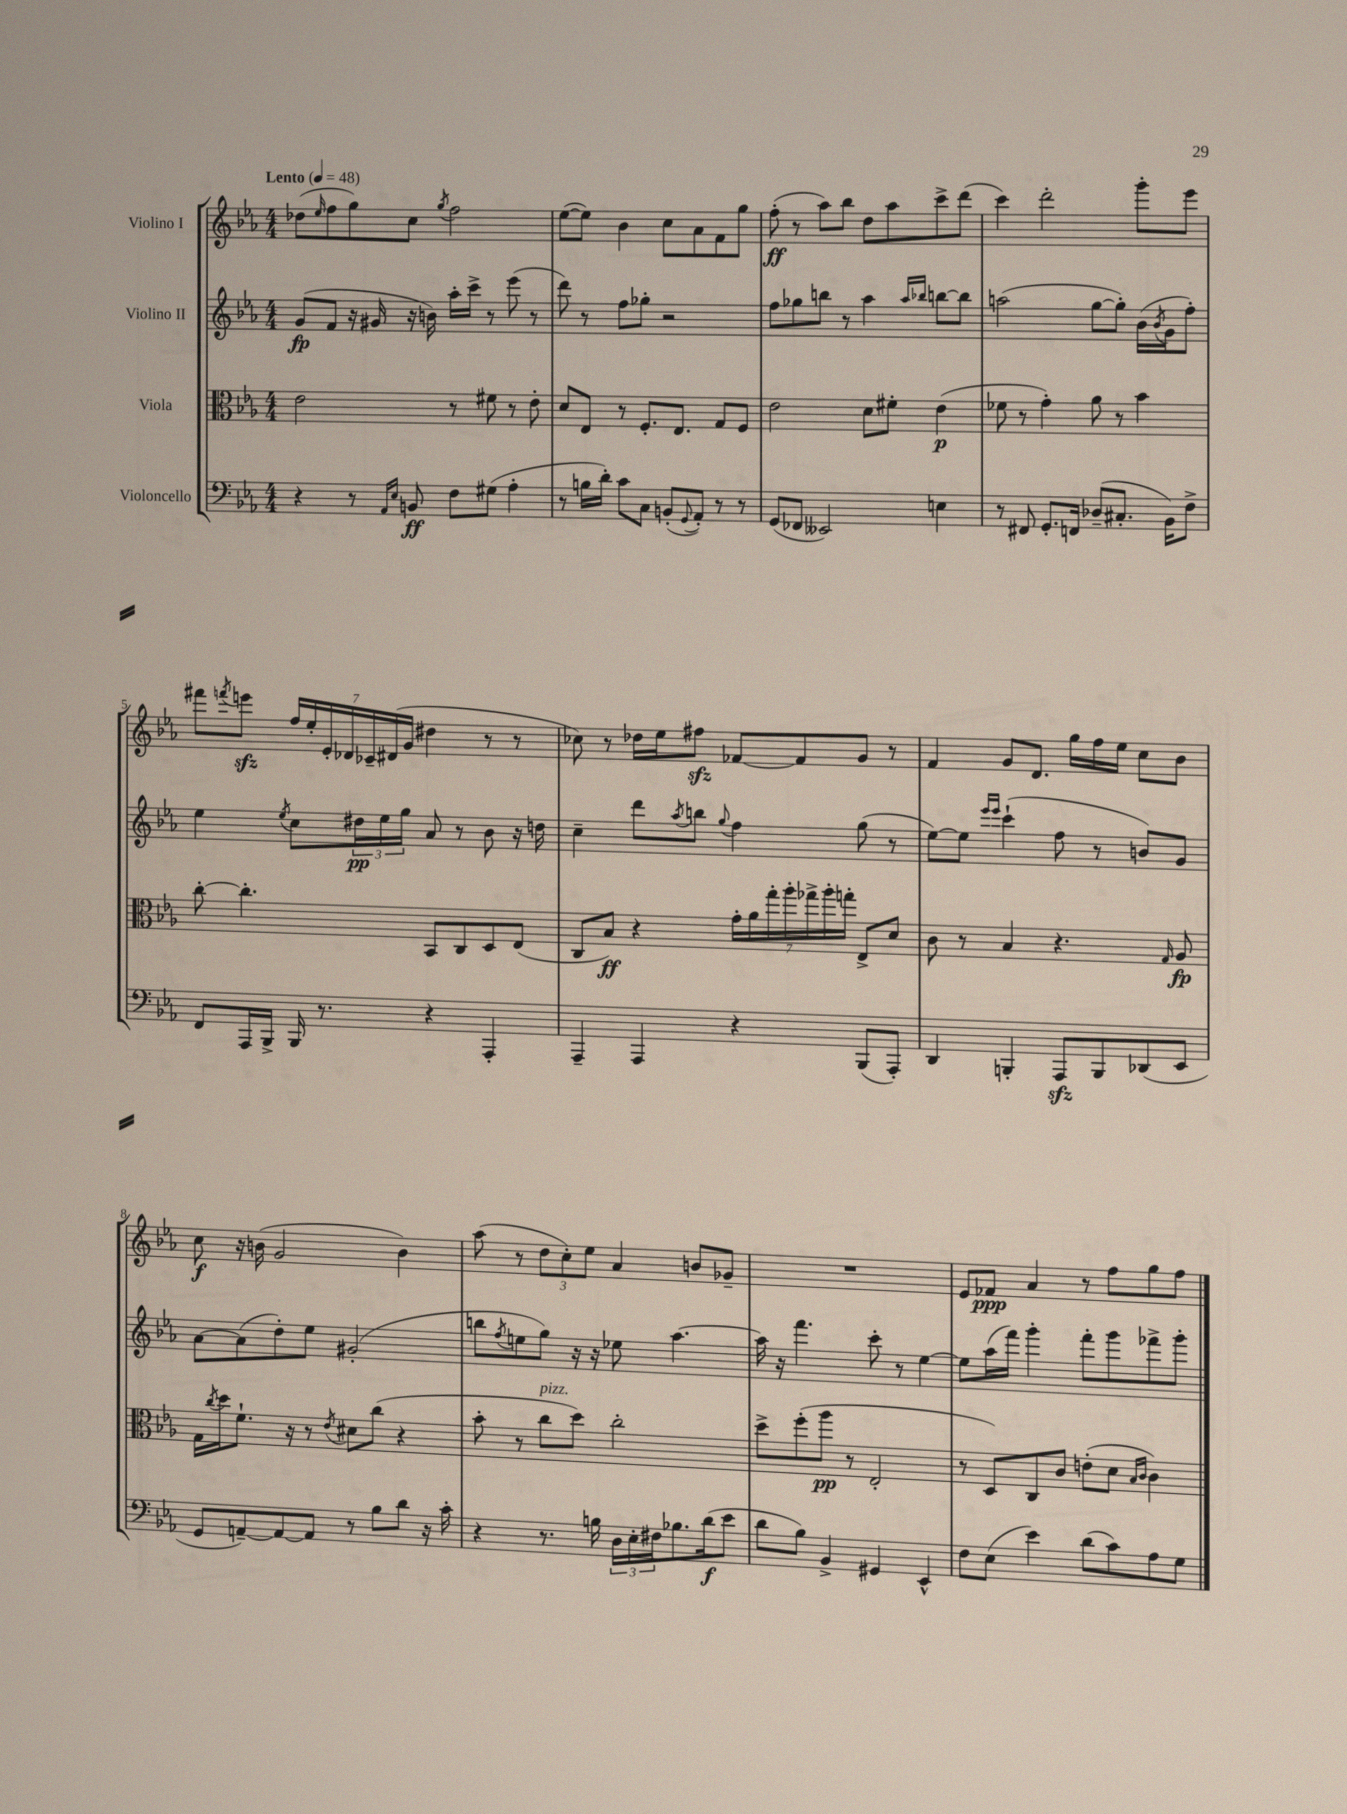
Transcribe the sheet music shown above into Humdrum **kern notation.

**kern	**dynam	**kern	**dynam	**kern	**dynam	**kern	**dynam
*part4	*part4	*part3	*part3	*part2	*part2	*part1	*part1
*staff4	*staff4	*staff3	*staff3	*staff2	*staff2	*staff1	*staff1
*I"Violoncello	*	*I"Viola	*	*I"Violino II	*	*I"Violino I	*
*clefF4	*	*clefC3	*	*clefG2	*	*clefG2	*
*k[b-e-a-]	*	*k[b-e-a-]	*	*k[b-e-a-]	*	*k[b-e-a-]	*
*M4/4	*	*M4/4	*	*M4/4	*	*M4/4	*
*MM48	*	*MM48	*	*MM48	*	*MM48	*
=1	=1	=1	=1	=1	=1	=1	=1
!	!	!	!	!	!	!LO:TX:a:B:t=Lento	!
4r	.	2e-\	.	(8g/L	fp	(8dd-X\L	.
.	.	.	.	.	.	16qqee-/	.
.	.	.	.	8f/J	.	8ff\	.
8r	.	.	.	16r	.	8gg\)	.
.	.	.	.	16g#X/	.	.	.
16qqAA-/LL	.	.	.	.	.	.	.
16qqE-/JJ	.	.	.	.	.	.	.
8BBn/	ff	.	.	16r	.	8cc\J	.
.	.	.	.	16bn\)	.	.	.
.	.	.	.	.	.	8qgg/	.
8F\L	.	8r	.	16aa-'\LL	.	2ff\	.
.	.	.	.	16ccc^\JJ	.	.	.
(8G#X\J	.	8f#X\	.	8r	.	.	.
4A-'\	.	8r	.	(8eee-\	.	.	.
.	.	8e-'\	.	8r	.	.	.
=2	=2	=2	=2	=2	=2	=2	=2
8r	.	8d/L	.	8ddd\)	.	([8ee-\L	.
16Bn\LL	.	8E-/J	.	8r	.	8ee-\J])	.
16d'\JJ)	.	.	.	.	.	.	.
8c\L	.	8r	.	8ff\L	.	4b-\	.
8C\J	.	8.F'/L	.	8gg-X'\J	.	.	.
(8BBn'/L	.	.	.	2r	.	8cc\L	.
.	.	8.E-/J	.	.	.	.	.
8qqGG/	.	.	.	.	.	.	.
8AA-'/J)	.	.	.	.	.	8a-\	.
8r	.	8G/L	.	.	.	8f\	.
8r	.	8F/J	.	.	.	8gg\J	.
=3	=3	=3	=3	=3	=3	=3	=3
(8GG/L	.	2e-\	.	8ff\L	.	(8ff'\	ff
8FF-X/J	.	.	.	8gg-X\	.	8r	.
2EE--X/)	.	.	.	8bbn\J	.	8aa-\L)	.
.	.	.	.	8r	.	8bb-\J	.
.	.	8d\L	.	4aa-\	.	8dd\L	.
.	.	8f#X'\J	.	.	.	8aa-\	.
.	.	.	.	16qqaa-/LL	.	.	.
.	.	.	.	16qqbb-X/JJ	.	.	.
4En\	.	(4e-\	p	[8bbn\L	.	8ccc^\	.
.	.	.	.	8bb\J]	.	(8ddd\J	.
=4	=4	=4	=4	=4	=4	=4	=4
8r	.	8f-X\	.	(2aan\	.	4ccc\)	.
8FF#X/	.	8r	.	.	.	.	.
8.GG'/L	.	4g'\)	.	.	.	2ddd'\	.
16FFn/Jk	.	.	.	.	.	.	.
(8D-X~/L	.	8a-\	.	[8gg\L	.	.	.
8.C#X'/J	.	8r	.	8gg'\J])	.	.	.
.	.	4b-\	.	(16b-\LL	.	8ggg'\L	.
.	.	.	.	8qb-/	.	.	.
16BB-\KL)	.	.	.	16g\J	.	.	.
8F^\J	.	.	.	8ff'\J)	.	8eee-\J	.
!!LO:LB:g=z
=5	=5	=5	=5	=5	=5	=5	=5
8FF/L	.	[8cc'\	.	4ee-\	.	8fff#X\L	.
.	.	.	.	.	.	8qfffn/	.
16AAA-/L	.	4.cc'\]	.	.	.	8eeenzz\J	.
16BBB-^/JJ	.	.	.	.	.	.	.
.	.	.	.	8qee-/	.	.	.
16BBB-/	.	.	.	8cc\L	.	28ff/LL	.
.	.	.	.	.	.	28ee-'/	.
8.r	.	.	.	.	.	.	.
.	.	.	.	.	.	28e-'/	.
.	.	.	.	.	.	28d-X/	.
.	.	.	.	24dd#X\L	pp	.	.
.	.	.	.	.	.	28c-X~/	.
.	.	.	.	24ee-\	.	.	.
.	.	.	.	.	.	(28d#X/	.
.	.	.	.	24gg\JJ	.	.	.
.	.	.	.	.	.	28g/JJ	.
4r	.	8BB-/L	.	8a-/	.	4dd#X\	.
.	.	8C/	.	8r	.	.	.
4AAA-'/	.	8D/	.	8b-\	.	8r	.
.	.	(8E-/J	.	16r	.	8r	.
.	.	.	.	16ddn\	.	.	.
=6	=6	=6	=6	=6	=6	=6	=6
4AAA-~/	.	8C/L	.	4cc~\	.	8cc-X\)	.
.	.	8B-/J)	ff	.	.	8r	.
4AAA-/	.	4r	.	8ddd\L	.	16dd-X\LL	.
.	.	.	.	.	.	16ee-\J	.
.	.	.	.	8qaa-/	.	.	.
.	.	.	.	8bbn\J	.	8ff#Xzz\J	.
.	.	.	.	8qqgg/	.	.	.
4r	.	28g'\LL	.	4ff\	.	[8f-X/L	.
.	.	28a-\	.	.	.	.	.
.	.	28gg'\	.	.	.	.	.
.	.	28aa-'\	.	.	.	.	.
.	.	.	.	.	.	8f-/]	.
.	.	28gg-X^\	.	.	.	.	.
.	.	28aa-'\	.	.	.	.	.
.	.	28ggn'\JJ	.	.	.	.	.
(8BBB-/L	.	8E-^/L	.	(8gg\	.	8g/J	.
8AAA-'/J)	.	8d/J	.	8r	.	8r	.
=7	=7	=7	=7	=7	=7	=7	=7
4DD/	.	8c\	.	[8ee-\L)	.	4f/	.
.	.	8r	.	8ee-\J]	.	.	.
.	.	.	.	16qqeee-/LL	.	.	.
.	.	.	.	16qqeee-/JJ	.	.	.
4BBBn'/	.	4B-/	.	(4ccc`\	.	8g/L	.
.	.	.	.	.	.	8.d/J	.
8AAA-zz/L	.	4.r	.	8ff\	.	.	.
.	.	.	.	.	.	16gg\LL	.
8BBB/	.	.	.	8r	.	16ff\	.
.	.	.	.	.	.	16ee-\JJ	.
(8DD-X/	.	.	.	8bn/L)	.	8cc\L	.
.	.	16qqG/	.	.	.	.	.
8EE-/J	.	8A-/	fp	8g/J	.	8b-\J	.
!!LO:LB:g=z
=8	=8	=8	=8	=8	=8	=8	=8
8GG/L	.	16G\LL	.	[8a-\L	.	8cc\	f
.	.	8qcc/	.	.	.	.	.
.	.	16dd\J	.	.	.	.	.
[8AAn~/)	.	8.f`\J	.	(8a-\]	.	16r	.
.	.	.	.	.	.	(16bn\	.
8AA/_	.	.	.	8dd'\)	.	2g/	.
.	.	16r	.	.	.	.	.
8AA/J]	.	8r	.	8ee-\J	.	.	.
.	.	8qe-/	.	.	.	.	.
8r	.	8d#X\L	.	(2g#X'/	.	.	.
8B-\L	.	(8cc\J	.	.	.	.	.
8d\J	.	4r	.	.	.	4b\)	.
16r	.	.	.	.	.	.	.
16c'\	.	.	.	.	.	.	.
=9	=9	=9	=9	=9	=9	=9	=9
4r	.	8b-'\	.	8bbn\L	.	(8aa-\	.
.	.	.	.	8qff/	.	.	.
.	.	8r	.	8een\	.	8r	.
!	!	!LO:TX:a:i:t=pizz.	!	!	!	!	!
8.r	.	8cc\L	.	8gg\J)	.	12dd\L	.
.	.	.	.	.	.	12cc'\)	.
.	.	8dd\J)	.	16r	.	.	.
.	.	.	.	.	.	12ee-\J	.
16Bn\	.	.	.	16r	.	.	.
24D\LL	.	2cc'\	.	8ee-X\	.	4a-/	.
24E-'\	.	.	.	.	.	.	.
24F#X\J	.	.	.	.	.	.	.
8.B-X\	.	.	.	[4.aa-\	.	.	.
.	.	.	.	.	.	8bn/L	.
(16d\k	f	.	.	.	.	.	.
8e-\J	.	.	.	.	.	8g-X~/J	.
=10	=10	=10	=10	=10	=10	=10	=10
8d\L	.	8dd^\L	.	16aa-\]	.	1r	.
.	.	.	.	16r	.	.	.
8B-\J)	.	(8ff'\	.	4.fff\	.	.	.
4BB-^/	.	8aa-\J	pp	.	.	.	.
.	.	8r	.	.	.	.	.
4GG#X/	.	2E-'/	.	8ccc'\	.	.	.
.	.	.	.	8r	.	.	.
4EE-^^/	.	.	.	[4ee-\	.	.	.
=11	=11	=11	=11	=11	=11	=11	=11
8F\L	.	8r	.	8ee-\L]	.	8e-/L	.
(8E-\J	.	8D/L)	.	(16aa-\L	.	8f-X/J	ppp
.	.	.	.	16fff\JJ)	.	.	.
4e-\)	.	8C/	.	4ggg'\	.	4a-/	.
.	.	8c/J	.	.	.	.	.
(8d\L	.	(8en'\L	.	8fff'\L	.	8r	.
8c\)	.	8d\J	.	8ggg\	.	8ff\L	.
.	.	16qqB-/LL	.	.	.	.	.
.	.	16qqc/JJ	.	.	.	.	.
8A-\	.	4c\)	.	8fff-X^\	.	8gg\	.
8G\J	.	.	.	8ggg'\J	.	8ff\J	.
==	==	==	==	==	==	==	==
*-	*-	*-	*-	*-	*-	*-	*-
